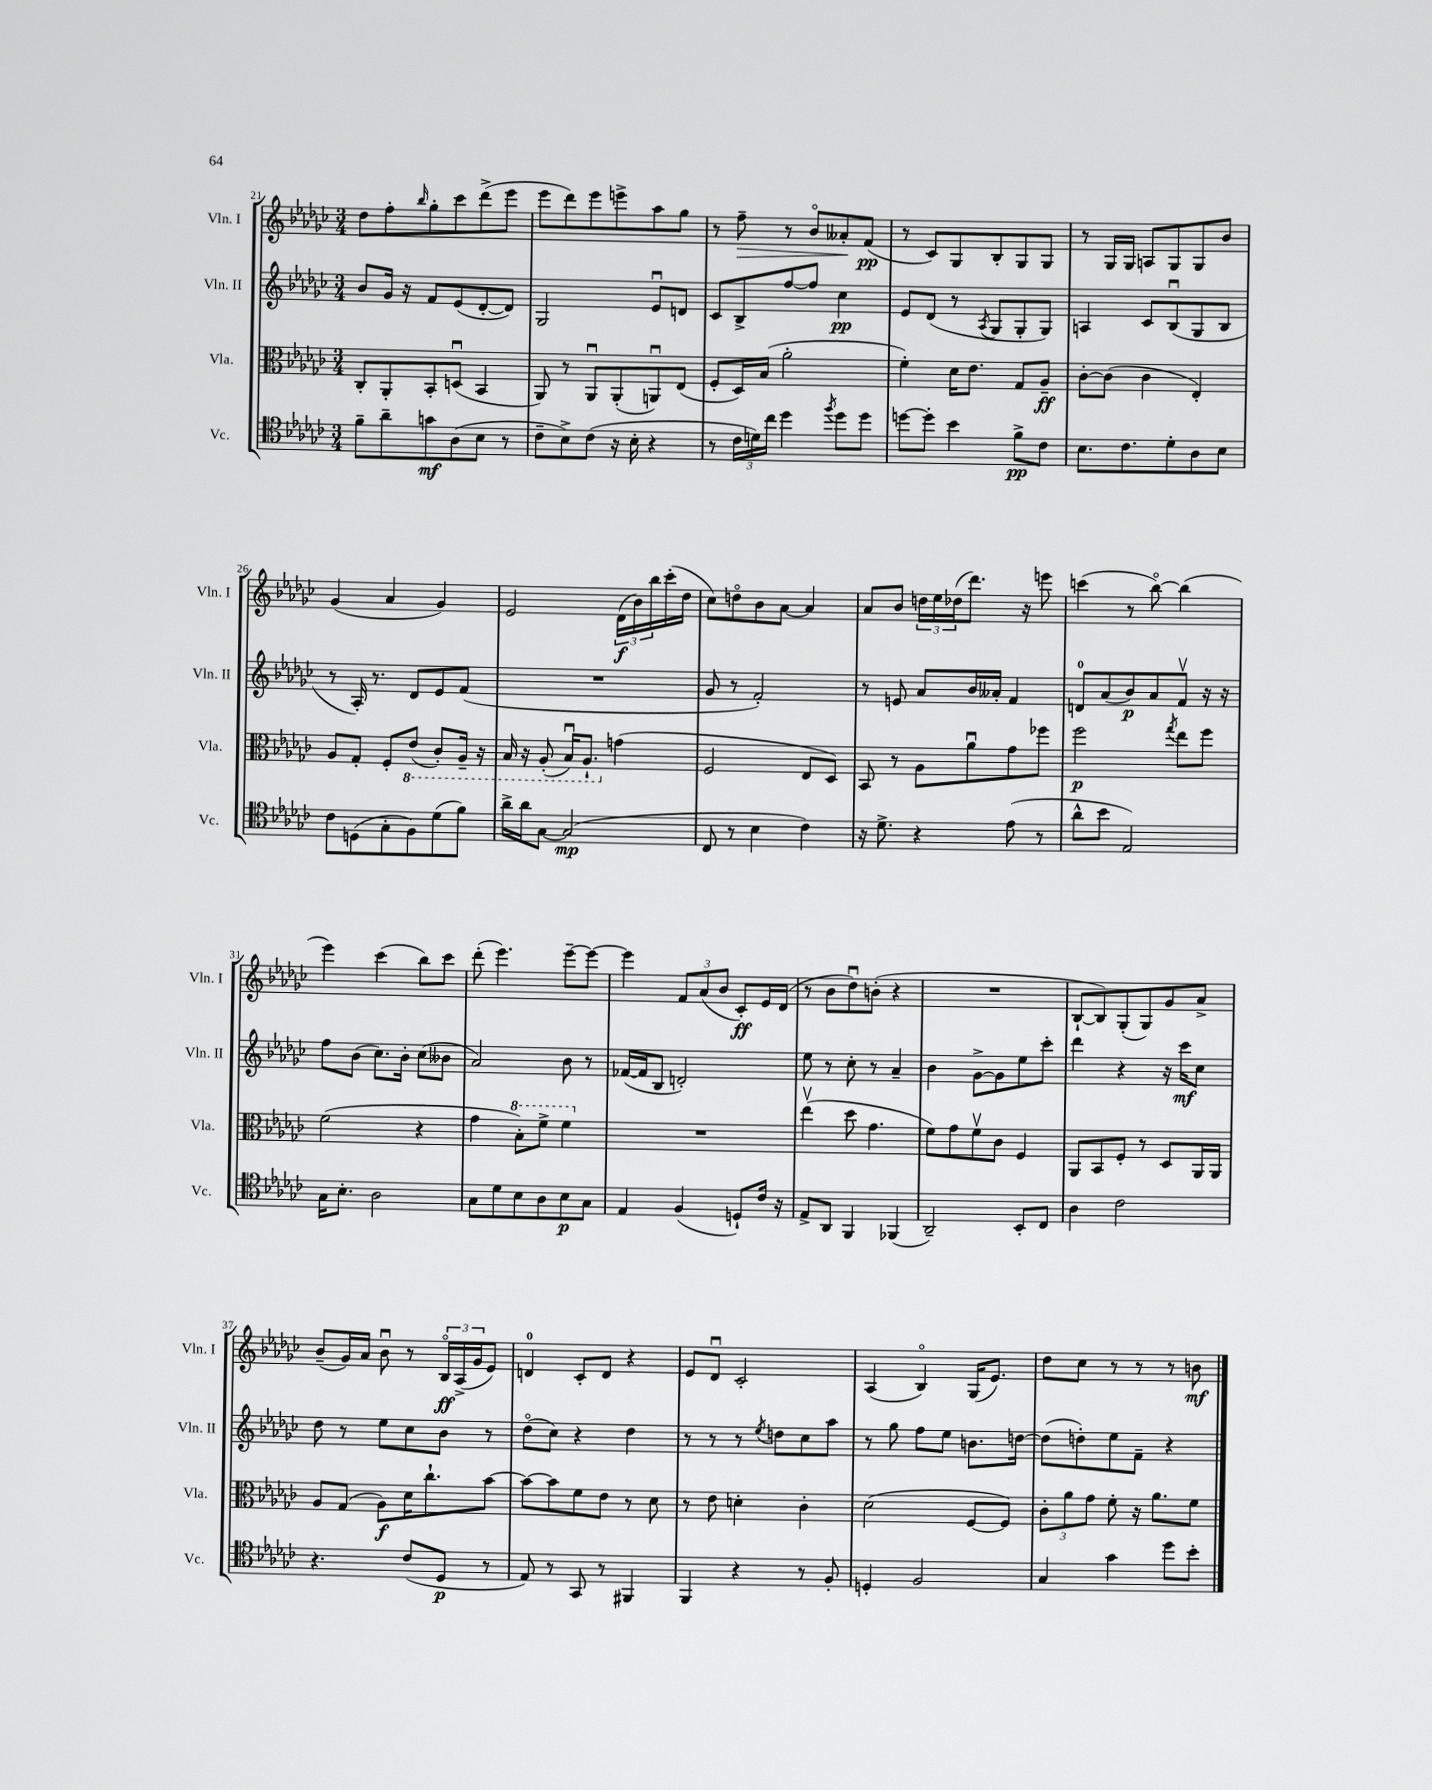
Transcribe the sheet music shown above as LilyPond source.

<<
\new StaffGroup <<
\new Staff = "s0" \with { instrumentName = "Vln. I" shortInstrumentName = "Vln. I" } {
    \clef treble \key ges \major \numericTimeSignature \time 3/4
    des''8 f''8-. \grace { bes''16 } ges''8-. ces'''8 des'''8->( ees'''8 |
    ees'''8 des'''8) ees'''8 e'''8-> aes''8 ges''8 |
    r8 f''8--\> r8 bes'8\flageolet aeses'8-.\! f'8\pp( |
    r8 ces'8) ges8 bes8-. ges8 ges8 |
    r8 ges16 ges16 a8 ges8 ges8 bes'8 |
    ges'4( aes'4 ges'4) |
    ees'2 \tuplet 3/2 { des'16\f( bes'16) bes''16 } ces'''16-.( des''16 |
    ces''8) d''8\flageolet bes'8 aes'8~ aes'4 |
    aes'8 bes'8 \tuplet 3/2 { d''16 ees''16 des''16( } des'''8.) r16 e'''8 |
    c'''4( r8 bes''8~\flageolet) bes''4( |
    ees'''4) ces'''4( bes''8) ces'''8 |
    des'''8-.( ees'''4.) ees'''8~-- ees'''8~ |
    ees'''4 \tuplet 3/2 { f'8 aes'8( bes'8 } ces'8-.\ff) ees'16 des'16( |
    r8 bes'8 des''8\downbow) b'8-.( r4 |
    R2. |
    bes8~-! bes8) ges8-.( ges8) ges'8 aes'8-> |
    bes'8--( ges'16) aes'16 bes'8\downbow r8 \tuplet 3/2 { bes16\flageolet\ff aes16->( ges'16 } ees'8) |
    d'4-0 ces'8-. d'8 r4 |
    ees'8 des'8\downbow ces'2-. |
    aes4( bes4\flageolet) ges16( ees'8.) |
    des''8 ces''8 r8 r8 r8 b'8\mf \bar "|." |
}
\new Staff = "s1" \with { instrumentName = "Vln. II" shortInstrumentName = "Vln. II" } {
    \clef treble \key ges \major \numericTimeSignature \time 3/4
    bes'8 ges'16 r16 f'8 ees'8( des'8~-. des'8) |
    ges2 ees'8\downbow d'8 |
    ces'8 bes8-> f''8~ f''8 ces''4\pp |
    ees'8 des'8( r8 \acciaccatura { aes8 } ges8 ges8-. ges8) |
    a4 ces'8 bes8\downbow( ges8 bes8 |
    r8 aes16-.) r8. des'8 ees'8 f'8( |
    R2. |
    ges'8 r8 f'2-.) |
    r8 e'8 aes'8 bes'16 aeses'16-. f'4 |
    d'8-0 aes'8( bes'8\p) aes'8 f'8\upbow r16 r16 |
    f''8 bes'8( ces''8.) bes'16-. ces''8( beses'8 |
    aes'2) bes'8 r8 |
    fes'16~( fes'16 bes8 d'2-.) |
    ees''8 r8 ces''8-. r8 aes'4-- |
    bes'4 ges'8~-> ges'8 ees''8 ces'''8-. |
    des'''4 r4 r16 ces'''16\mf ces''8 |
    des''8 r8 ees''8 ces''8 bes'8 r8 |
    des''8\flageolet( ces''8) r4 des''4 |
    r8 r8 r8 \acciaccatura { ees''8 } d''8 ces''8 aes''8 |
    r8 ges''8 f''8 ees''8 b'8. d''16~ |
    d''8( d''8-.) ees''8 f'8-- r4 \bar "|." |
}
\new Staff = "s2" \with { instrumentName = "Vla." shortInstrumentName = "Vla." } {
    \clef alto \key ges \major \numericTimeSignature \time 3/4
    ces8-. aes,8-. bes,8-. d8\downbow( bes,4 |
    aes,8) r8 aes,8\downbow aes,8-.( a,8\downbow) ees8( |
    f8-. des16) bes16( aes'2-. |
    f'4-.) des'16 ees'8. ges8 aes8--\ff |
    ces'8~-. ces'8( ces'4 ees4-.) |
    aes8 ges8-. f8-. \ottava #-1 ees8( ces8-.) aes,16-- r16 |
    bes,16 r16 aes,8-.( bes,16\downbow) aes,8.-! \ottava #0 g'4( |
    f2 ees8 des8) |
    bes,8 r8 aes8 aes'8\downbow ges'8 fes''8 |
    f''2\p \acciaccatura { ges''8 } ees''8 f''8 |
    f'2( r4 |
    ges'4 \ottava #1 bes'8-.) f''8-> f''4 \ottava #0 |
    R2. |
    ees''4\upbow( des''8 ges'4. |
    f'8) ges'8 f'8\upbow ces'8 f4 |
    aes,8 bes,8 f8-. r8 des8 aes,16 aes,16 |
    aes8 ges8( aes8\f) des'16 ces''8.-! bes'8~ |
    bes'8~ bes'8 f'8 ees'8 r8 des'8 |
    r8 ees'8 d'4-. ces'4-. |
    des'2( f8~ f8) |
    \tuplet 3/2 { ces'8-. aes'8 ges'8 } f'8-. r16 aes'8. f'8 \bar "|." |
}
\new Staff = "s3" \with { instrumentName = "Vc." shortInstrumentName = "Vc." } {
    \clef tenor \key ges \major \numericTimeSignature \time 3/4
    f'8-- aes'8-- g'8\mf aes8( bes8 r8 |
    ces'8-- bes8->) ces'8( r16 bes16-. r4 |
    r8 \tuplet 3/2 { ces'16 d'16) ces''16 } des''4 \acciaccatura { f''8 } des''8 des''8 |
    d''8~ d''8-. bes'4 f'8->\pp ces'8 |
    bes8. ces'8. des'8-. aes8 bes8 |
    ces'8 d8( ges8-. f8) des'8( f'8) |
    aes'16-> aes'16 ges8~ ges2\mp( |
    ces8 r8 bes4 ces'4) |
    r16 des'8.-> r4 ees'8( r8 |
    aes'8-^ bes'8 ees2) |
    ges16 bes8.-. aes2 |
    ges8 des'8 bes8 aes8 bes8\p ges8 |
    ees4 f4( d8-!) ces'16 r16 |
    ees8-> aes,8 f,4 fes,4( |
    aes,2--) bes,8-. ces8 |
    aes4 ces'2 |
    r4. ces'8( des8\p r8 |
    ees8) r8 ges,8 r8 fis,4 |
    f,4 r4 r8 f8-. |
    d4-. f2 |
    ges4 ges'4 des''8 bes'8-. \bar "|." |
}
>>
>>
\layout { \context { \Score currentBarNumber = #21 } }
